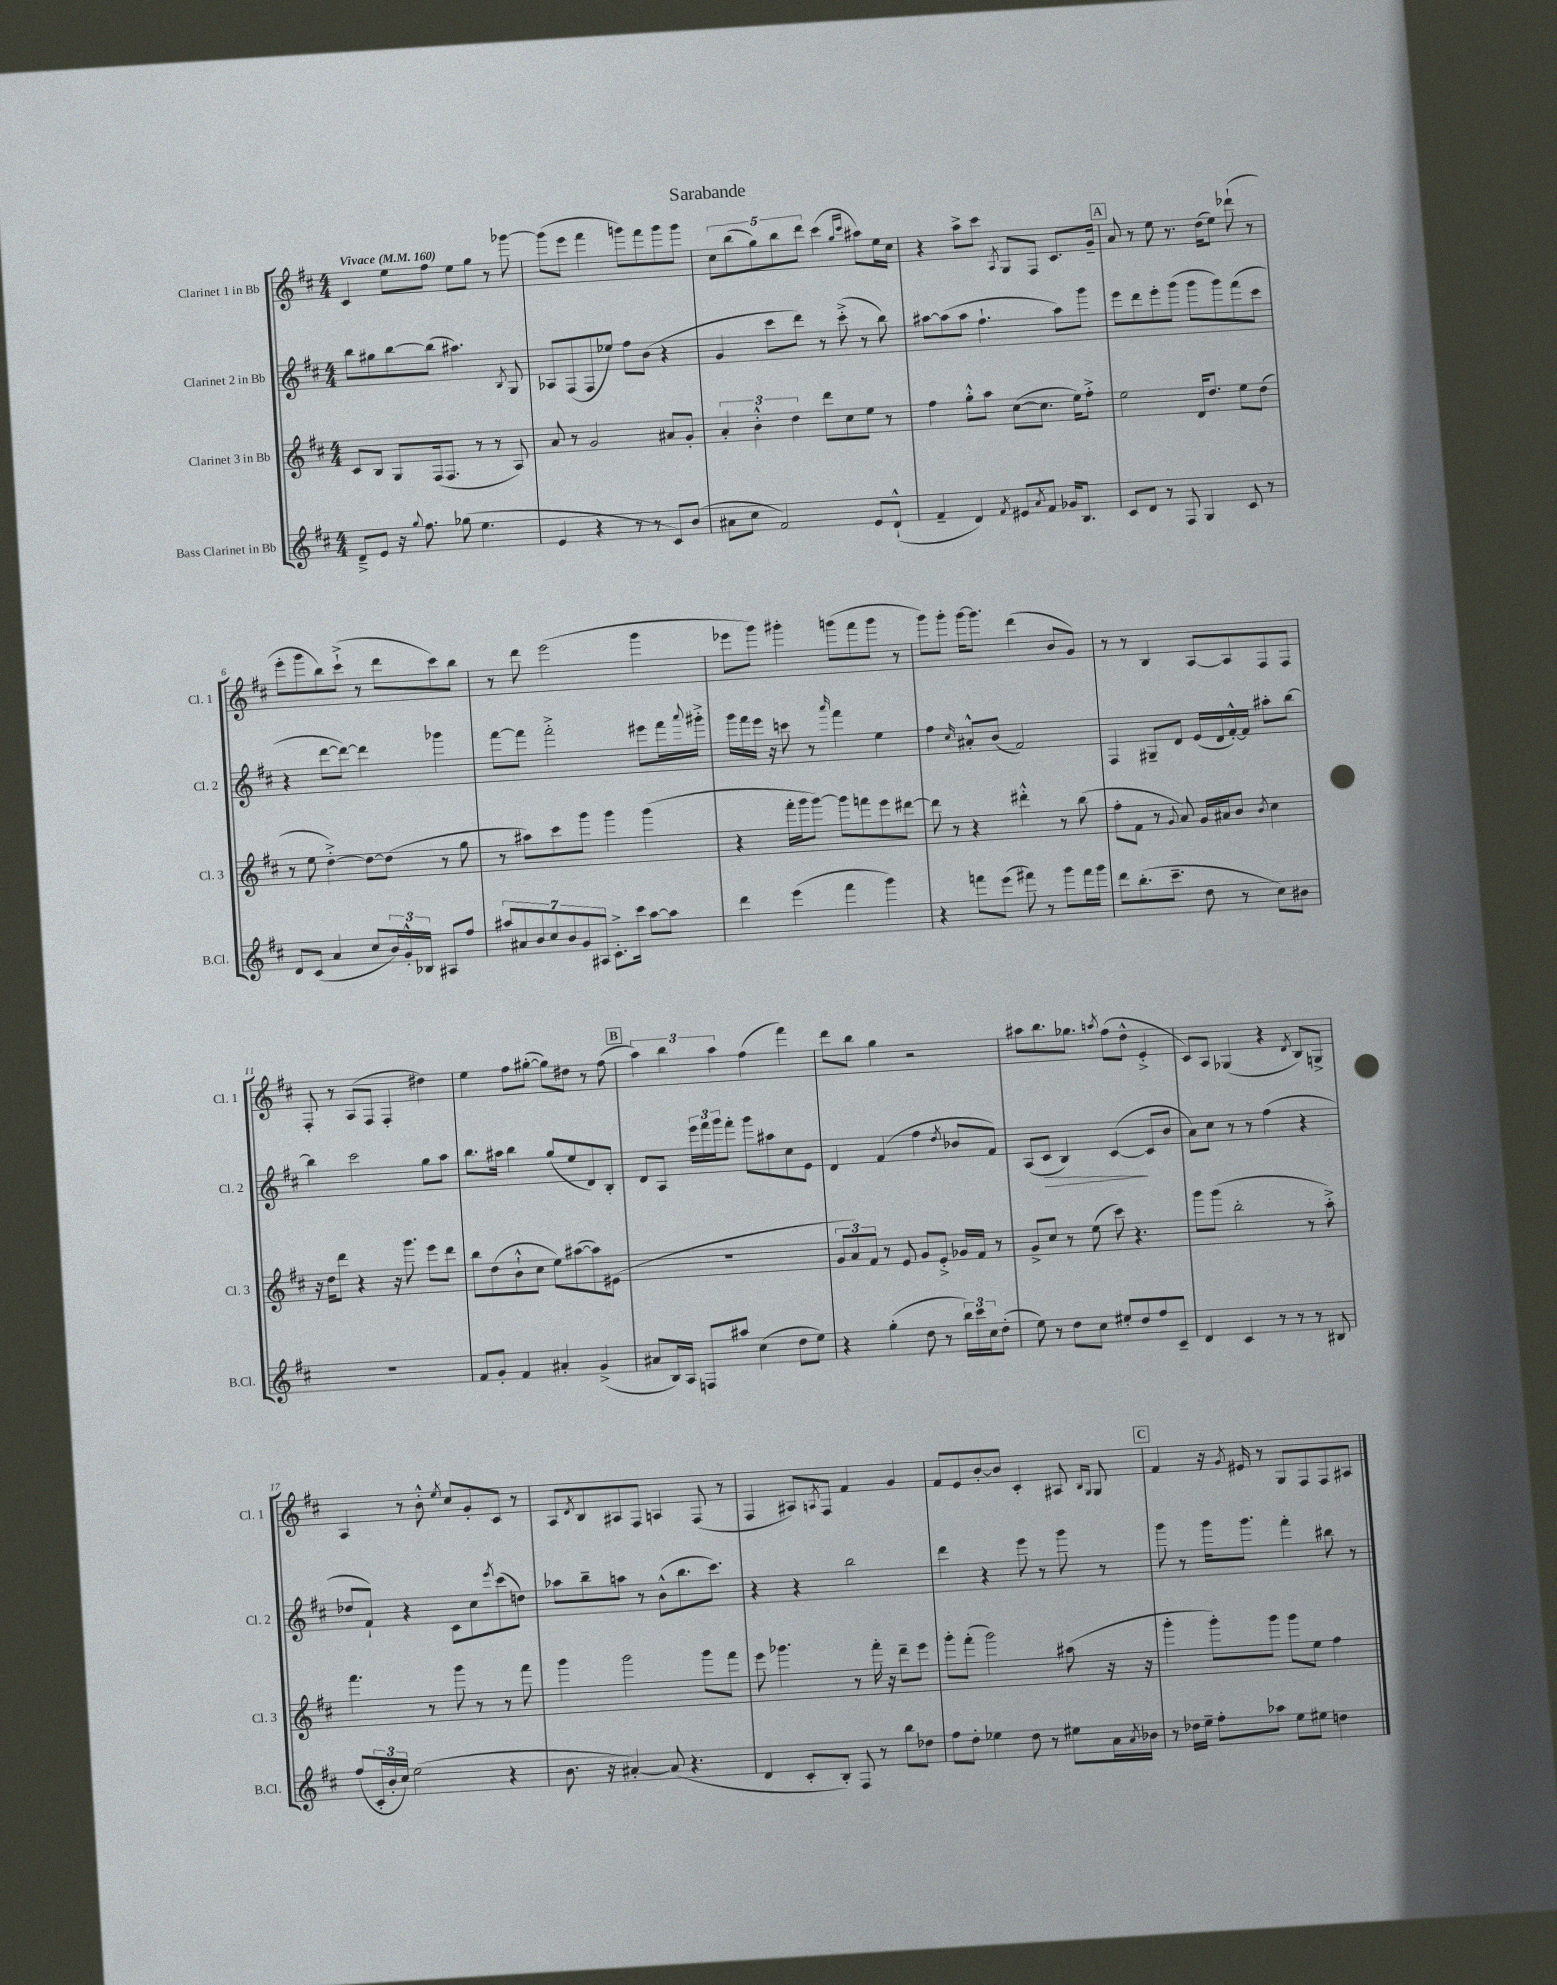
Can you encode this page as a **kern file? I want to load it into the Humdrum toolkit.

**kern	**kern	**kern	**kern
*staff4	*staff3	*staff2	*staff1
*clefG2	*clefG2	*clefG2	*clefG2
*k[f#c#]	*k[f#c#]	*k[f#c#]	*k[f#c#]
*M4/4	*M4/4	*M4/4	*M4/4
*MM160	*MM160	*MM160	*MM160
8d~^	8c#	8bb	4c#
8e	8B	8gg#	.
16r	8G	[8bb	8ee
8qqgg	.	.	.
8.ff#	.	.	.
.	(16F#	(8bb]	8ff#
.	8.F#	.	.
(8gg-	.	4.aa#)	8ee
4.ee	8r	.	8gg
.	8r	.	8r
.	.	8qB	.
.	8A)	8G	[8ggg-
=	=	=	=
4e	8a	8A-	(8ggg-]
.	8r	(8F#	8eee
4r	2g	8F#	4fff#
.	.	8ee-)	.
8r	.	8ff#	8ggg)
8r	.	(8b	8fff#
8c#)	8a#	4r	8ggg
(8b	8g'	.	8ggg
=	=	=	=
8a#	6a'	4g	10cc#
.	.	.	(10bb
8cc#	.	.	.
.	6b'^^	.	.
.	.	.	10gg)
2f#)	.	8ccc#	.
.	.	.	10bb
.	6dd	.	.
.	.	8ddd)	.
.	.	.	10ddd
.	8ddd	8r	(4ccc#
.	8cc#	(8ccc#'^	.
.	.	.	16qqgg
.	.	.	16qqccc#
8e	8ee	8r	8aa#)
(8d`^^	8r	8bb)	16ee
.	.	.	16cc#
=	=	=	=
4f#~	4ff#	[8aa#	4r
.	.	(8aa#]	.
4d)	8gg'^^	8aa#	8aa^
.	8aa	4.ff#`	8ccc#
8qf#	.	.	8qA
8e#	([8cc#	.	8G
8qa	.	.	.
8f#	8.cc#]	.	8F#
16g-	.	8aa#)	8.c#
8.B	16ee)	.	.
.	8ff#'^	8ggg	.
.	.	.	16g~
=	=	=	=
8c#	2ee	8eee	8a
8d	.	8ddd	8r
8r	.	8eee'	8ee
8F#	.	(8ggg	8.r
4G	16d	8ggg	.
.	8.dd	.	(16dd
.	.	8ggg)	8ee)
8c#	8ee	(8fff#	(8ddd-`
8r	(8dd	8ccc#	8r
=	=	=	=
8d	8r	4r	8eee'
(8c#	8ee	.	8ggg
4a	[4dd'^)	[8ddd	8bb)
.	.	8ddd_)	(8ccc#`^
8cc#	8dd_	4ddd]	8r
24b)	(8dd]	.	8ddd
24g'^^	.	.	.
24B-	.	.	.
8A#	8r	4ggg-	8ccc#)
8ff#	8gg	.	8bb
=	=	=	=
14aa#	8r	[8fff#	8r
14a#	.	.	.
.	8aa#)	8fff#]	8ddd
14b	.	.	.
14cc#	.	.	.
.	8ccc#	2fff#'^	(2eee
14b	.	.	.
14g	.	.	.
.	8ggg	.	.
14A#	.	.	.
8.c#'^	4ggg	.	.
16ccc#	.	.	.
[8aa#	(4ggg	8eee#	4ggg
8aa#]	.	16fff#	.
.	.	8qqaaa	.
.	.	16ggg#'^	.
=	=	=	=
4ddd	4r	16ggg	8eee-
.	.	16fff#	.
.	.	16eee	8ggg)
.	.	16r	.
(4eee	16fff#'	8ccc	4ggg#'
.	16ggg	.	.
.	[8ggg)	8r	.
.	.	16qqaaa	.
4fff#	8ggg]	4fff#	(8ggg
.	8fff	.	8fff#
4ggg)	8eee	4ee	8ggg
.	[8ddd#	.	8r
=	=	=	=
4r	8ddd#]	4ff#	8ggg)
.	8r	.	8ggg'
.	.	16qqcc#	.
8fff	4r	8a#'^^	[16ggg
.	.	.	8.ggg]
(8eee	.	(8b	.
8fff#)	4ddd#'^^	2f#)	(4ddd
8r	.	.	.
8ggg	8r	.	8b
16fff#	(8bb	.	8g)
16ggg	.	.	.
=	=	=	=
8ddd	8ff#'	4F#	8r
(8.bb'	8f#	.	8r
.	8r	8G#~	4B
8.ccc#~	.	.	.
.	8qqg	.	.
.	8a)	8d	.
8dd	16g	(16e	[8A
.	16a#	16d	.
8r	8b	[16f#'^^)	8A]
.	.	16f#]	.
.	8qb	.	.
8cc#)	4cc#	8aa#'	8F#
8b#	.	[8bb	8F#
=	=	=	=
1r	16r	4bb]	8F#'
.	16dd	.	.
.	8ddd	.	8r
.	4r	2ccc#	(8A
.	.	.	8F#
.	16r	.	4F#'
.	8.ggg	.	.
.	8eee	8gg	4dd#)
.	8ddd	8aa	.
=	=	=	=
8f#	8bb	8.bb	4ee
8g'	(8dd	.	.
.	.	16aa#	.
4f#	8b`^^	4bb	8ff#
.	8cc#	.	([8gg#'
4a#'	8ee)	(8gg	8gg#])
.	([8aa#	8ee	8dd#
(4g^	8aa#])	8d)	8r
.	(8e#	8B'	(8ff#
=	=	=	=
8a#	1r	8d	6aa)
16B)	.	8A	.
.	.	.	6bb
16A	.	.	.
8F	.	24eee	.
.	.	24fff#	.
.	.	24ggg	6aa
8aa#	.	8fff#'	.
(4cc#	.	8ggg	(4ff#
.	.	8aa#	.
8dd	.	8cc#	4fff#)
8ee)	.	8e	.
=	=	=	=
4r	12g	4d	8ddd
.	12a)	.	.
.	.	.	8bb
.	12f#	.	.
(4gg'	8r	(4f#	4gg
.	8e	.	.
8dd	8g	4ff#	2r
8r	8e'^	.	.
.	.	8qdd	.
24bb)	16g-	8b-	.
24ccc#	.	.	.
.	16f#	.	.
24cc#	.	.	.
(8dd'	8r	8f#)	.
=	=	=	=
8ee)	8g^	(8A	8aa#
8r	8cc#	8c#	8.bb
8dd	8r	4B)	.
.	.	.	8.gg-
8cc#	(8ee	.	.
.	.	.	8qaa
8ee#'	8ccc#)	([4c#	(8ff#
8dd	4.r	.	8dd^^
8ff#	.	8c#]	4e'^
8c#~	.	8b	.
=	=	=	=
4d	8ggg	8a)	8c#)
.	(8ggg	8cc#	8A
4c#	2bb'	8r	(4G-
.	.	8r	.
8r	.	(4ff#	4r
8r	.	.	.
.	.	.	8qd
8r	8r	4r	8B)
8B#	8aa'^)	.	8G^
=	=	=	=
(8ff#	4.fff#	8dd-	4A
24c#'	.	8f#`)	.
24b'	.	.	.
24cc#)	.	.	.
(2ee	.	4r	8r
.	8r	.	8b'^^
.	.	.	8qee
.	8ggg	8c#	8cc#
.	8r	8cc#	8g'
.	.	8qeee	.
4r	8r	(8ccc#	8c#
.	8fff#	8dd)	8r
=	=	=	=
8.b	4ggg	8aa-	8A
.	.	.	8qd
.	.	8bb~	8B
16r	.	.	.
[4a#')	2ggg	8aa	8A#
.	.	8r	8F#
(8a#]	.	(8b^^	4A
4.r	.	8.bb	.
.	8ggg	.	(8F#
.	.	8.ccc#)	.
.	8fff#	.	8r
=	=	=	=
4d	8eee	4r	4F#
.	4.ggg-	.	.
8c#'	.	4r	8A#)
.	.	.	8qA
8B')	.	.	8F#
8F#	8r	2bb	4f#
8r	16fff#'	.	.
.	16r	.	.
8bb	8ddd~	.	4g
8dd-	8eee	.	.
=	=	=	=
8ff#	8ggg'	4ddd	8f#
8dd'	(8fff#'	.	8e
4ee-	2ggg)	4r	[8b'
.	.	.	8b]
8dd	.	8eee	4c#'
8r	.	8r	.
8ee#	(8aa#	8ggg	8A#
.	.	.	16qqB
.	.	.	16qqG
16a	16r	8r	8G
8qa	.	.	.
16b-	16r	.	.
=	=	=	=
8r	4ggg'	8ggg	4f#
16dd-	.	8r	.
16ee~	.	.	.
8ff#'	8ggg')	16ggg	16r
.	.	.	8qg
.	.	8.ggg	16e#
8aa-	8ggg	.	8r
8ee	8ggg	4fff#'	8G
8ee#	8ee	.	8F#
4dd	4ff#	8bb#	8F#
.	.	8r	8A#
==	==	==	==
*-	*-	*-	*-
